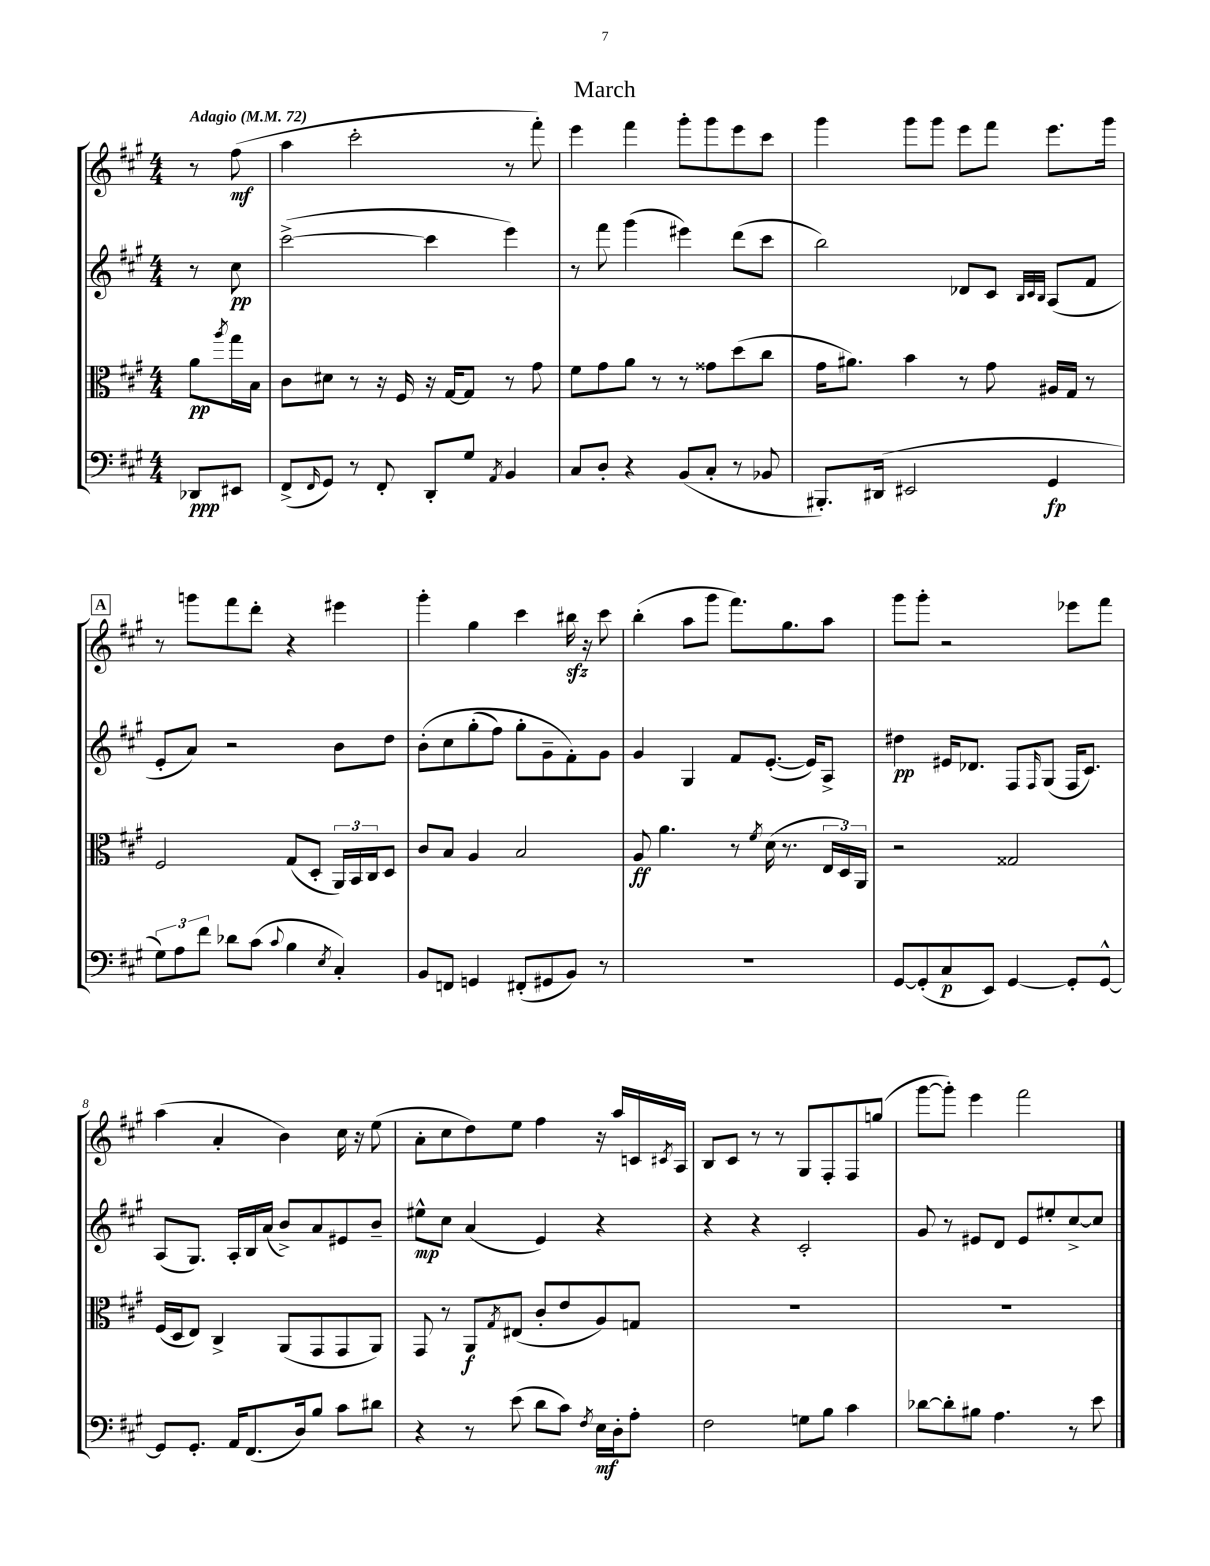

**kern	**kern	**kern	**kern
*staff4	*staff3	*staff2	*staff1
*clefF4	*clefC3	*clefG2	*clefG2
*k[f#c#g#]	*k[f#c#g#]	*k[f#c#g#]	*k[f#c#g#]
*M4/4	*M4/4	*M4/4	*M4/4
*MM72	*MM72	*MM72	*MM72
8DD-	8a	8r	8r
.	8qaa	.	.
8EE#	16gg#	8cc#	(8ff#
.	16B	.	.
=	=	=	=
(8FF#^	8c#	([2ccc#^	4aa
16qqFF#	.	.	.
8GG#)	8d#	.	.
8r	8r	.	2ccc#'
8FF#'	16r	.	.
.	16F#	.	.
8DD'	16r	4ccc#]	.
.	[16G#	.	.
8G#	8G#]	.	.
8qAA	.	.	.
4BB	8r	4eee)	8r
.	8g#	.	8fff#')
=	=	=	=
8C#	8f#	8r	4eee
8D'	8g#	8fff#	.
4r	8a	(4ggg#	4fff#
.	8r	.	.
(8BB	8r	4eee#)	8ggg#'
8C#'	8g##	.	8ggg#
8r	(8dd	(8ddd	8eee
8BB-	8cc#	8ccc#	8ccc#
=	=	=	=
8.BBB#')	16g#	2bb)	4ggg#
.	8.a#)	.	.
(16DD#	.	.	.
2EE#	4b	.	8ggg#
.	.	.	8ggg#
.	8r	8d-	8eee
.	8g#	8c#	8fff#
.	.	32qqB	.
.	.	32qqc#	.
.	.	32qqB	.
4GG#	16A#	(8A	8.eee
.	16G#	.	.
.	8r	8f#	.
.	.	.	16ggg#
=	=	=	=
12G#)	2F#	8e'	8r
12A	.	.	.
.	.	8a)	8ggg
12f#	.	.	.
8d-	.	2r	8fff#
(8c#	.	.	8ddd'
8qqc#	.	.	.
4B	(8G#	.	4r
.	8D'	.	.
8qE	.	.	.
4C#')	24AA)	8b	4eee#
.	24BB	.	.
.	24C#	.	.
.	8D	8dd	.
=	=	=	=
8BB	8c#	&(8b'	4ggg#'
8FF	8B	8cc#	.
4GG	4A	(8gg#'	4gg#
.	.	8ff#)	.
(8FF#'	2B	8gg#'	4ccc#
8GG#	.	8g#~	.
8BB)	.	8f#'&)	16bb#
.	.	.	16r
8r	.	8g#	8ccc#
=	=	=	=
1r	8A	4g#	(4bb'
.	4.a	.	.
.	.	4G#	8aa
.	.	.	8ggg#
.	8r	8f#	8.fff#)
.	8qf#	.	.
.	(16d	([8.e'	.
.	8.r	.	8.gg#
.	.	16e])	.
.	24E	8A^	8aa
.	24D)	.	.
.	24AA	.	.
=	=	=	=
[8GG#	2r	4dd#	8ggg#
(8GG#']	.	.	8ggg#'
8C#	.	16e#	2r
.	.	8.d-	.
8EE)	.	.	.
[4GG#	2G##	8F#	.
.	.	16qqF#	.
.	.	(8G#	.
8GG#']	.	16F#	8eee-
.	.	8.c#)	.
[8GG#^^	.	.	8fff#
=	=	=	=
8GG#]	(16F#	(8A	(4aa
.	16D	.	.
8.GG#'	8E)	8.G#)	.
.	4C#^	.	4a'
16AA	.	16A'	.
(8.FF#	.	16B	.
.	.	(16a	.
.	(8AA	8b^)	4b)
16D)	.	.	.
8B	8GG#	8a	.
8c#	8GG#	8e#	16cc#
.	.	.	16r
8d#	8AA)	8b~	(8ee
=	=	=	=
4r	8GG#	8ee#^^	8a'
.	8r	8cc#	8cc#
8r	8AA	(4a	8dd)
.	8qG#	.	.
(8e	(8E#	.	8ee
8d	8c#'	4e)	4ff#
8c#)	8e	.	.
8qF#	.	.	.
16E	8A)	4r	16r
16D'	.	.	16aa
8A'	8G	.	16c
.	.	.	8qc#
.	.	.	16A
=	=	=	=
2F#	1r	4r	8B
.	.	.	8c#
.	.	4r	8r
.	.	.	8r
8G	.	2c#'	8G#
8B	.	.	8F#'
4c#	.	.	8F#
.	.	.	(8gg
=	=	=	=
[8d-	1r	8g#	[8ggg#
8d-']	.	8r	8ggg#'])
8B#	.	8e#	4eee
4.A	.	8d	.
.	.	8e#	2fff#
.	.	8ee#'	.
8r	.	[8cc#^	.
8e	.	8cc#]	.
==	==	==	==
*-	*-	*-	*-
